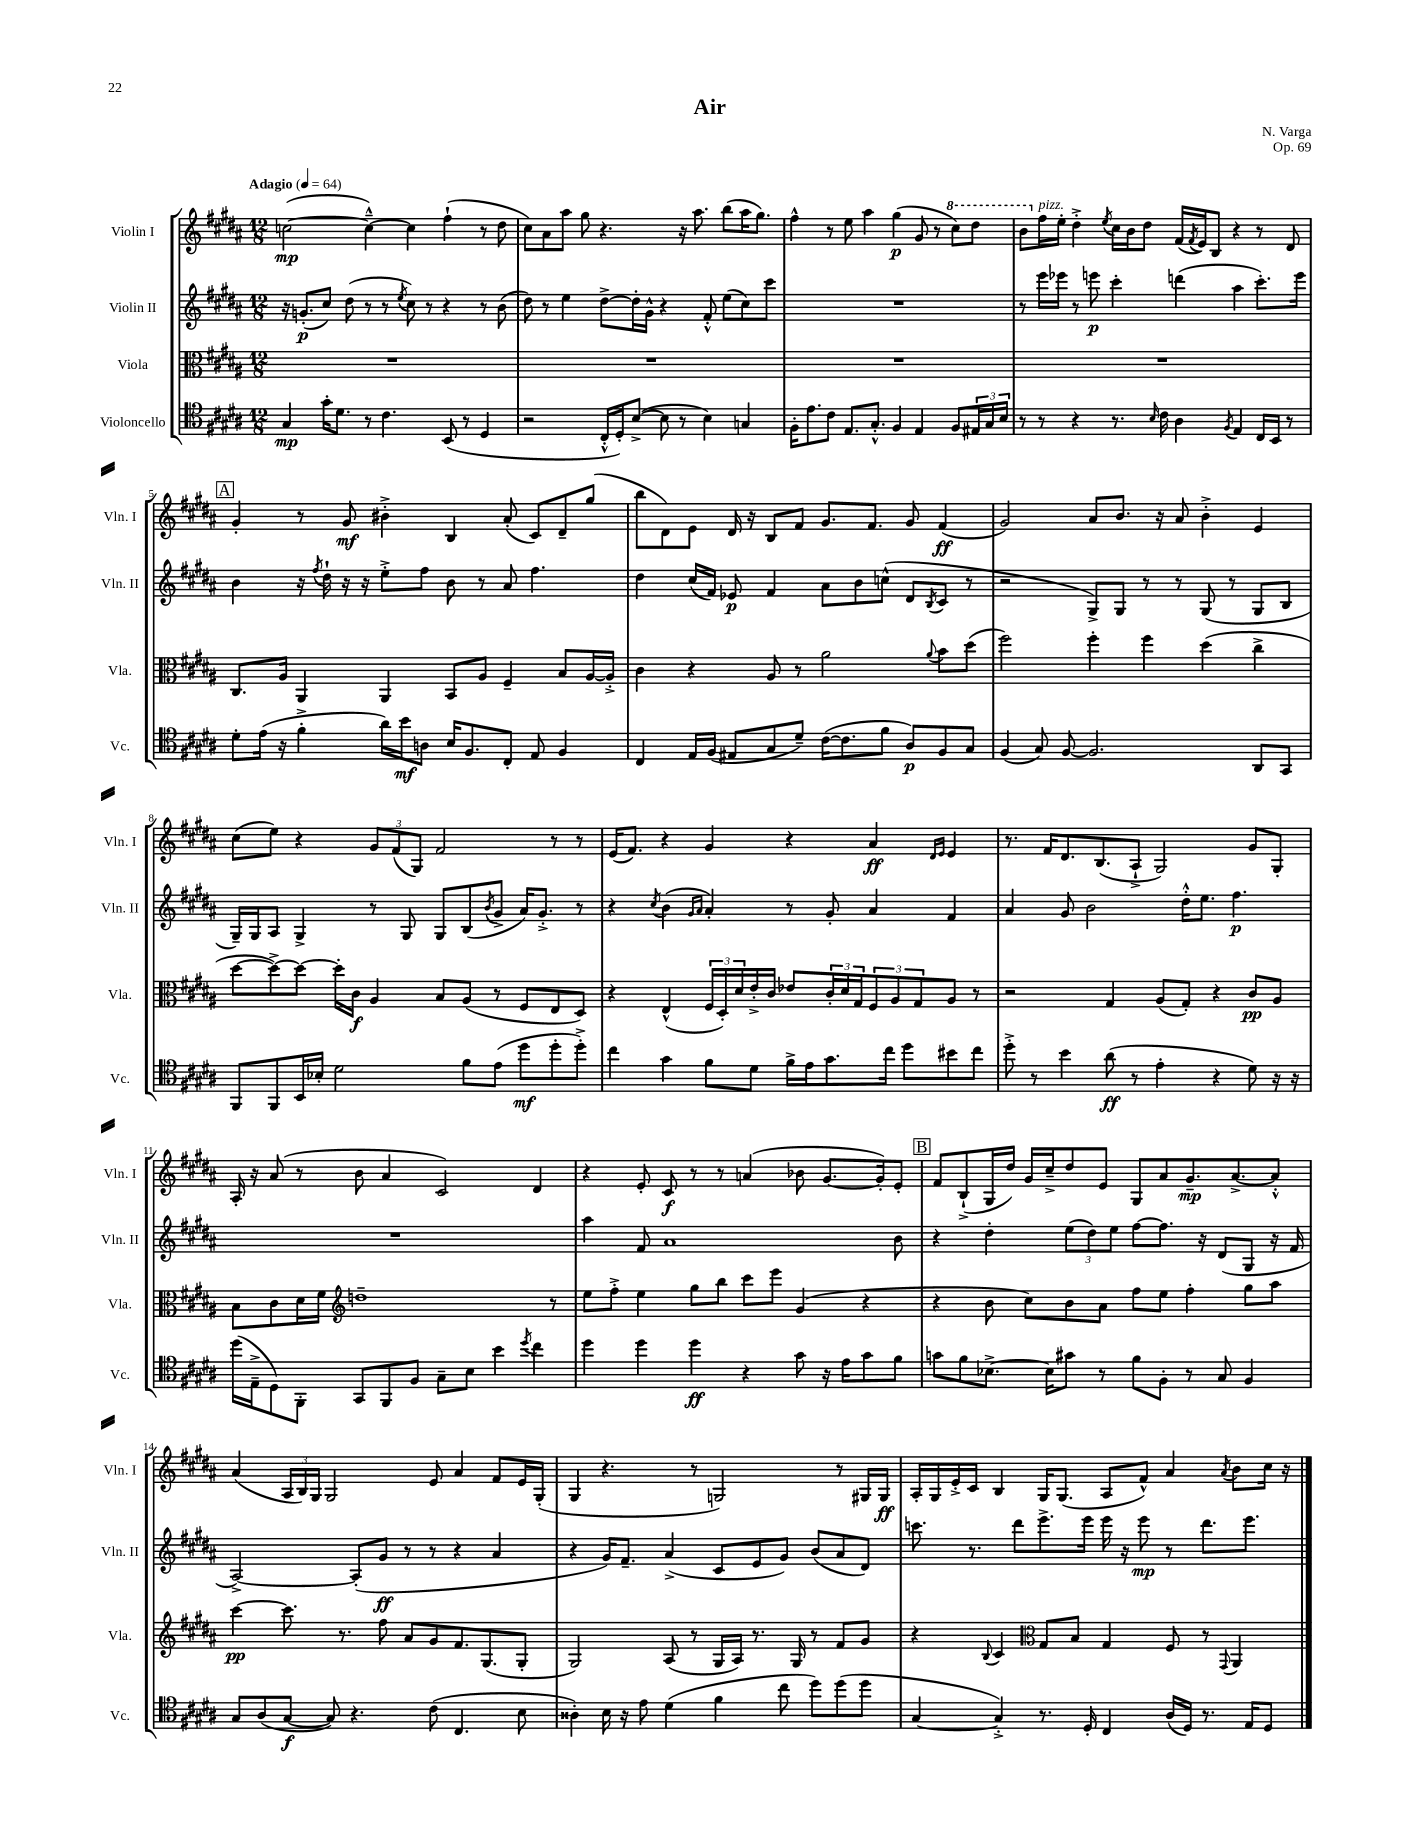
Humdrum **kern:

**kern	**dynam	**kern	**dynam	**kern	**dynam	**kern	**dynam
*part4	*part4	*part3	*part3	*part2	*part2	*part1	*part1
*staff4	*staff4	*staff3	*staff3	*staff2	*staff2	*staff1	*staff1
*I"Violoncello	*	*I"Viola	*	*I"Violin II	*	*I"Violin I	*
*I'Vc.	*	*I'Vla.	*	*I'Vln. II	*	*I'Vln. I	*
*clefC4	*	*clefC3	*	*clefG2	*	*clefG2	*
*k[f#c#g#d#a#]	*	*k[f#c#g#d#a#]	*	*k[f#c#g#d#a#]	*	*k[f#c#g#d#a#]	*
*M12/8	*	*M12/8	*	*M12/8	*	*M12/8	*
*MM64	*	*MM64	*	*MM64	*	*MM64	*
=1	=1	=1	=1	=1	=1	=1	=1
!	!	!	!	!	!	!LO:TX:a:B:t=Adagio	!
4G#/	mp	1.r	.	16r	.	([2ccn\	mp
.	.	.	.	(8.gn'/L	p	.	.
16g#'\KL	.	.	.	8cc#/J)	.	.	.
8.d#\J	.	.	.	.	.	.	.
.	.	.	.	(8dd#\	.	.	.
8r	.	.	.	8r	.	4cc~^^\_)	.
4.c#\	.	.	.	8r	.	.	.
.	.	.	.	8qee/	.	.	.
.	.	.	.	8cc#\)	.	4cc\]	.
.	.	.	.	8r	.	.	.
(8BB/	.	.	.	4r	.	(4ff#`\	.
8r	.	.	.	.	.	.	.
4D#/	.	.	.	8r	.	8r	.
.	.	.	.	(8b\	.	8dd#\	.
=2	=2	=2	=2	=2	=2	=2	=2
2r	.	1.r	.	8dd#\)	.	8cc#\L)	.
.	.	.	.	8r	.	8a#\	.
.	.	.	.	4ee\	.	8aa#\J	.
.	.	.	.	.	.	8gg#\	.
16C#'^^/LL	.	.	.	[8dd#^\L	.	4.r	.
16D#'/J)	.	.	.	.	.	.	.
([8B^/J	.	.	.	16dd#'\L]	.	.	.
.	.	.	.	16g#^^\JJ	.	.	.
8B\]	.	.	.	4r	.	.	.
8r	.	.	.	.	.	16r	.
.	.	.	.	.	.	8.aa#\	.
4B\)	.	.	.	8f#'^^/	.	.	.
.	.	.	.	(8ee\L	.	(8bb\L	.
4Gn/	.	.	.	8cc#\)	.	16aa#\K	.
.	.	.	.	.	.	8.gg#\J)	.
.	.	.	.	8ccc#\J	.	.	.
=3	=3	=3	=3	=3	=3	=3	=3
16F#'\KL	.	1.r	.	1.r	.	4ff#^^\	.
8.e\	.	.	.	.	.	.	.
8c#\J	.	.	.	.	.	8r	.
8.E/L	.	.	.	.	.	8ee\	.
.	.	.	.	.	.	4aa#\	.
8.G#'^^/J	.	.	.	.	.	.	.
4F#/	.	.	.	.	.	(4gg#\	p
4E/	.	.	.	.	.	8g#/	.
.	.	.	.	.	.	8r	.
*	*	*	*	*	*	*8va	*
8F#/L	.	.	.	.	.	8ccc#\L)	.
24E#X/L	.	.	.	.	.	8ddd#\J	.
24G#/	.	.	.	.	.	.	.
24B/JJ	.	.	.	.	.	.	.
=4	=4	=4	=4	=4	=4	=4	=4
8r	.	1.r	.	8r	.	8bb\L	.
*	*	*	*	*	*	*X8va	*
!	!	!	!	!	!	!LO:TX:a:i:t=pizz.	!
8r	.	.	.	16eee\LL	.	16ff#\L	.
.	.	.	.	16eee-X\JJ	.	16ee'\JJ	.
4r	.	.	.	8r	.	4dd#'^\	.
.	.	.	.	8eeen\	p	.	.
.	.	.	.	.	.	8qee/	.
8.r	.	.	.	4ccc#'\	.	16cc#\LL	.
.	.	.	.	.	.	16b\J	.
.	.	.	.	.	.	8dd#\J	.
16qqB/	.	.	.	.	.	.	.
16c#\	.	.	.	.	.	.	.
4A#\	.	.	.	(4dddn\	.	(16f#/LL	.
.	.	.	.	.	.	8qf#/	.
.	.	.	.	.	.	16e/J)	.
.	.	.	.	.	.	8B/J	.
8qF#/	.	.	.	.	.	.	.
4E/	.	.	.	4aa#\	.	4r	.
16C#/LL	.	.	.	8.ccc#'\L)	.	8r	.
16BB/JJ	.	.	.	.	.	.	.
8r	.	.	.	.	.	8d#/	.
.	.	.	.	16eee\Jk	.	.	.
!!LO:LB:g=z
!!LO:REH:place=s1:t=A
=5	=5	=5	=5	=5	=5	=5	=5
8d#'\L	.	8.C#/L	.	4b\	.	4g#'/	.
(16e\Jk	.	.	.	.	.	.	.
16r	.	16A#/Jk	.	.	.	.	.
4f#'^\	.	4AA#/	.	16r	.	8r	.
.	.	.	.	8qff#/	.	.	.
.	.	.	.	16dd#`\	.	.	.
.	.	.	.	16r	.	8g#/	mf
.	.	.	.	16r	.	.	.
16a#\LL)	.	4AA#/	.	8ee'^\L	.	4b#X'^\	.
16b\J	mf	.	.	.	.	.	.
8An\J	.	.	.	8ff#\J	.	.	.
16B/KL	.	8BB/L	.	8b\	.	4B/	.
8.F#/	.	.	.	.	.	.	.
.	.	8A#/J	.	8r	.	.	.
8C#'/J	.	4F#~/	.	8a#/	.	(8a#'/	.
8E/	.	.	.	4.ff#\	.	8c#/L)	.
4F#/	.	8B/L	.	.	.	8d#~/	.
.	.	[16A#/L	.	.	.	(8gg#/J	.
.	.	16A#'^/JJ]	.	.	.	.	.
=6	=6	=6	=6	=6	=6	=6	=6
4C#/	.	4c#\	.	4dd#\	.	8bb\L	.
.	.	.	.	.	.	8d#\)	.
16E/LL	.	4r	.	(16cc#/LL	.	8e\J	.
(16F#/JJ	.	.	.	16f#/JJ)	.	.	.
8E#X/L	.	.	.	8e-X/	p	16d#/	.
.	.	.	.	.	.	16r	.
8G#/	.	8A#/	.	4f#/	.	8B/L	.
8d#~/J)	.	8r	.	.	.	8f#/J	.
([16c#\KL	.	2a#\	.	8a#\L	.	8.g#/L	.
8.c#\]	.	.	.	.	.	.	.
.	.	.	.	8b\	.	.	.
.	.	.	.	.	.	8.f#/J	.
8f#\J	.	.	.	(8ccn^^\J	.	.	.
8A#/L)	p	.	.	8d#/L	.	8g#/	.
.	.	8qqa#/	.	8qB/	.	.	.
8F#/	.	8b\L	.	8c#/J	.	(4f#/	ff
8G#/J	.	(8dd#\J	.	8r	.	.	.
=7	=7	=7	=7	=7	=7	=7	=7
(4F#/	.	2ff#\)	.	2r	.	2g#/)	.
8G#/)	.	.	.	.	.	.	.
[8F#/	.	.	.	.	.	.	.
2.F#/]	.	4ff#'\	.	8G#^/L)	.	8a#/L	.
.	.	.	.	8G#/J	.	8.b/J	.
.	.	4ff#\	.	8r	.	.	.
.	.	.	.	.	.	16r	.
.	.	.	.	8r	.	8a#/	.
.	.	(4dd#\	.	(8G#/	.	4b'^\	.
.	.	.	.	8r	.	.	.
8AA#/L	.	4cc#^\	.	8G#/L	.	4e/	.
8GG#/J	.	.	.	8B/J	.	.	.
!!LO:LB:g=z
=8	=8	=8	=8	=8	=8	=8	=8
8FF#/L	.	[8dd#\L	.	16G#~/LL)	.	(8cc#\L	.
.	.	.	.	16G#/J	.	.	.
8FF#/	.	8dd#^\_)	.	8A#/J	.	8ee\J)	.
16BB/L	.	8dd#\J_	.	4G#^/	.	4r	.
16B-X'/JJ	.	.	.	.	.	.	.
2d#\	.	16dd#'\LL]	.	.	.	.	.
.	.	16c#\JJ	f	.	.	.	.
.	.	4A#/	.	8r	.	12g#/L	.
.	.	.	.	.	.	(12f#/	.
.	.	.	.	8G#/	.	.	.
.	.	.	.	.	.	12G#/J)	.
.	.	8B/L	.	8G#/L	.	2f#/	.
8f#\L	.	(8A#/J	.	(8B/	.	.	.
.	.	.	.	8qb/	.	.	.
(8e\J	.	8r	.	8g#^/J	.	.	.
8dd#\L	mf	8F#/L	.	16a#/KL)	.	.	.
.	.	.	.	8.g#'^/J	.	.	.
8dd#'\	.	8E/	.	.	.	8r	.
8dd#'^\J)	.	8D#/J)	.	8r	.	8r	.
=9	=9	=9	=9	=9	=9	=9	=9
4cc#\	.	4r	.	4r	.	(16e/KL	.
.	.	.	.	.	.	8.f#/J)	.
.	.	.	.	8qcc#/	.	.	.
4g#\	.	(4E^^/	.	(4b\	.	4r	.
.	.	.	.	16qqg#/LL	.	.	.
.	.	.	.	16qqa#/JJ	.	.	.
8f#\L	.	24F#/LL	.	4a#'/)	.	4g#/	.
.	.	24D#'/)	.	.	.	.	.
.	.	24d#/	.	.	.	.	.
8d#\J	.	16e'^/	.	.	.	.	.
.	.	16c#/JJ	.	.	.	.	.
16f#^\LL	.	8e-X/L	.	8r	.	4r	.
16e\J	.	.	.	.	.	.	.
8.g#\	.	24c#'/L	.	8g#'/	.	.	.
.	.	24d#/	.	.	.	.	.
.	.	24G#/J	.	.	.	.	.
.	.	12F#/	.	4a#/	.	4a#/	ff
16cc#\Jk	.	.	.	.	.	.	.
.	.	12A#/	.	.	.	.	.
8dd#\L	.	.	.	.	.	.	.
.	.	12G#/	.	.	.	.	.
.	.	.	.	.	.	16qqd#/LL	.
.	.	.	.	.	.	16qqe/JJ	.
8b#X\	.	8A#/J	.	4f#/	.	4e/	.
8cc#\J	.	8r	.	.	.	.	.
=10	=10	=10	=10	=10	=10	=10	=10
8dd#'^\	.	2r	.	4a#/	.	8.r	.
8r	.	.	.	.	.	.	.
.	.	.	.	.	.	16f#/KL	.
4b\	.	.	.	8g#/	.	8.d#/	.
.	.	.	.	2b\	.	.	.
.	.	.	.	.	.	(8.B/	.
(8a#\	ff	4G#/	.	.	.	.	.
8r	.	.	.	.	.	8A#`^/J	.
4e'\	.	(8A#/L	.	.	.	2G#/)	.
.	.	8G#'/J)	.	16dd#'^^\KL	.	.	.
.	.	.	.	8.ee\J	.	.	.
4r	.	4r	.	.	.	.	.
.	.	.	.	4.ff#\	p	.	.
8d#\)	.	8c#/L	pp	.	.	8g#/L	.
16r	.	8A#/J	.	.	.	8G#'/J	.
16r	.	.	.	.	.	.	.
!!LO:LB:g=z
=11	=11	=11	=11	=11	=11	=11	=11
(16dd#\LL	.	8B\L	.	1.r	.	16A#'/	.
16E~^\J	.	.	.	.	.	16r	.
8D#\)	.	8c#\	.	.	.	(8a#/	.
8FF#'\J	.	16d#\L	.	.	.	8r	.
.	.	16f#\JJ	.	.	.	.	.
*	*	*clefG2	*	*	*	*	*
8GG#/L	.	1ddn~	.	.	.	8b\	.
8FF#/	.	.	.	.	.	4a#/	.
8F#/J	.	.	.	.	.	.	.
8G#~\L	.	.	.	.	.	2c#/)	.
8B\J	.	.	.	.	.	.	.
4b\	.	.	.	.	.	.	.
8qdd#/	.	.	.	.	.	.	.
4cc#\	.	.	.	.	.	4d#/	.
.	.	8r	.	.	.	.	.
=12	=12	=12	=12	=12	=12	=12	=12
4dd#\	.	8ee\L	.	4aa#\	.	4r	.
.	.	8ff#'^\J	.	.	.	.	.
4dd#\	.	4ee\	.	8f#/	.	8e'/	.
.	.	.	.	1a#	.	8c#/	f
4dd#\	ff	8gg#\L	.	.	.	8r	.
.	.	8bb\J	.	.	.	8r	.
4r	.	8ccc#\L	.	.	.	(4an/	.
.	.	8eee\J	.	.	.	.	.
8g#\	.	(4g#/	.	.	.	8b-X\	.
16r	.	.	.	.	.	[8.g#/L	.
16e\KL	.	.	.	.	.	.	.
8g#\	.	4r	.	.	.	.	.
.	.	.	.	.	.	16g#'/k])	.
8f#\J	.	.	.	8b\	.	8e'/J	.
!!LO:REH:place=s1:t=B
=13	=13	=13	=13	=13	=13	=13	=13
8gn\L	.	4r	.	4r	.	8f#/L	.
8f#\	.	.	.	.	.	(8B`^/	.
[8.B-X^\J	.	8b\	.	4dd#'\	.	16G#/L	.
.	.	.	.	.	.	16dd#/JJ)	.
.	.	8cc#\L)	.	.	.	16g#/LL	.
16B-\KL]	.	.	.	.	.	16cc#~^/J	.
8g#X\J	.	8b\	.	(12ee\L	.	8dd#/	.
.	.	.	.	12dd#\)	.	.	.
8r	.	8a#\J	.	.	.	8e/J	.
.	.	.	.	12ee\J	.	.	.
8f#\L	.	8ff#\L	.	[8ff#\L	.	8G#/L	.
8F#'\J	.	8ee\J	.	8.ff#\J]	.	8a#/	.
8r	.	4ff#'\	.	.	.	8.g#~/	mp
.	.	.	.	16r	.	.	.
8G#/	.	.	.	(8d#/L	.	.	.
.	.	.	.	.	.	[8.a#^/	.
4F#/	.	8gg#\L	.	8G#/J	.	.	.
.	.	8aa#\J	.	16r	.	8a#'^^/J]	.
.	.	.	.	16f#/	.	.	.
!!LO:LB:g=z
=14	=14	=14	=14	=14	=14	=14	=14
8G#/L	.	[4ccc#\	pp	[2A#^/)	.	(4a#/	.
(8A#/	.	.	.	.	.	.	.
[8G#/J	f	8.ccc#\]	.	.	.	24A#/LL	.
.	.	.	.	.	.	24B/)	.
.	.	.	.	.	.	24G#/JJ	.
8G#/])	.	.	.	.	.	2G#/	.
.	.	8.r	.	.	.	.	.
4.r	.	.	.	(8A#'/L]	.	.	.
.	.	8ff#\	.	8g#/J	ff	.	.
.	.	8a#/L	.	8r	.	.	.
(8c#\	.	8g#/	.	8r	.	8e/	.
4.C#/	.	8.f#/	.	4r	.	4a#/	.
.	.	(8.G#/	.	.	.	.	.
.	.	.	.	4a#/	.	8f#/L	.
8B\	.	8G#'/J	.	.	.	16e/L	.
.	.	.	.	.	.	(16G#'/JJ	.
=15	=15	=15	=15	=15	=15	=15	=15
4A##X'\)	.	2G#/)	.	4r	.	4G#/	.
16B\	.	.	.	16g#/KL)	.	4.r	.
16r	.	.	.	8.f#~/J	.	.	.
8e\	.	.	.	.	.	.	.
(4d#\	.	(8A#/	.	(4a#^/	.	.	.
.	.	8r	.	.	.	8r	.
4f#\	.	16G#/LL	.	8c#/L	.	2Gn/)	.
.	.	16A#/JJ)	.	.	.	.	.
.	.	8.r	.	8e/	.	.	.
8cc#\	.	.	.	8g#/J)	.	.	.
.	.	16G#/	.	.	.	.	.
8dd#\L)	.	8r	.	(8b/L	.	.	.
(8dd#\	.	8f#/L	.	8a#/	.	8r	.
8dd#\J	.	8g#/J	.	8d#/J)	.	16G#X/LL	.
.	.	.	.	.	.	16G#/JJ	ff
=16	=16	=16	=16	=16	=16	=16	=16
[4G#/	.	4r	.	8.cccn\	.	16A#'/LL	.
.	.	.	.	.	.	16G#/	.
.	.	.	.	.	.	16e'^/	.
.	.	.	.	8.r	.	16c#/JJ	.
.	.	8qqB/	.	.	.	.	.
4G#'^/])	.	4c#/	.	.	.	4B/	.
.	.	.	.	8ddd#\L	.	.	.
*	*	*clefC3	*	*	*	*	*
8.r	.	8G#/L	.	8.eee^\	.	16G#/KL	.
.	.	.	.	.	.	(8.G#/J	.
.	.	8B/J	.	.	.	.	.
16D#'/	.	.	.	16eee\Jk	.	.	.
4C#/	.	4G#/	.	16eee\	.	8A#/L	.
.	.	.	.	16r	.	.	.
.	.	.	.	8eee\	mp	8f#^^/J)	.
(16A#/LL	.	8F#/	.	8r	.	4a#/	.
16D#/JJ)	.	.	.	.	.	.	.
8.r	.	8r	.	8.ddd#\L	.	.	.
.	.	8qqGG#/	.	.	.	8qa#/	.
.	.	4AA#/	.	.	.	8b\L	.
16E/KL	.	.	.	8.eee\J	.	.	.
8D#/J	.	.	.	.	.	16cc#\Jk	.
.	.	.	.	.	.	16r	.
==	==	==	==	==	==	==	==
*-	*-	*-	*-	*-	*-	*-	*-
